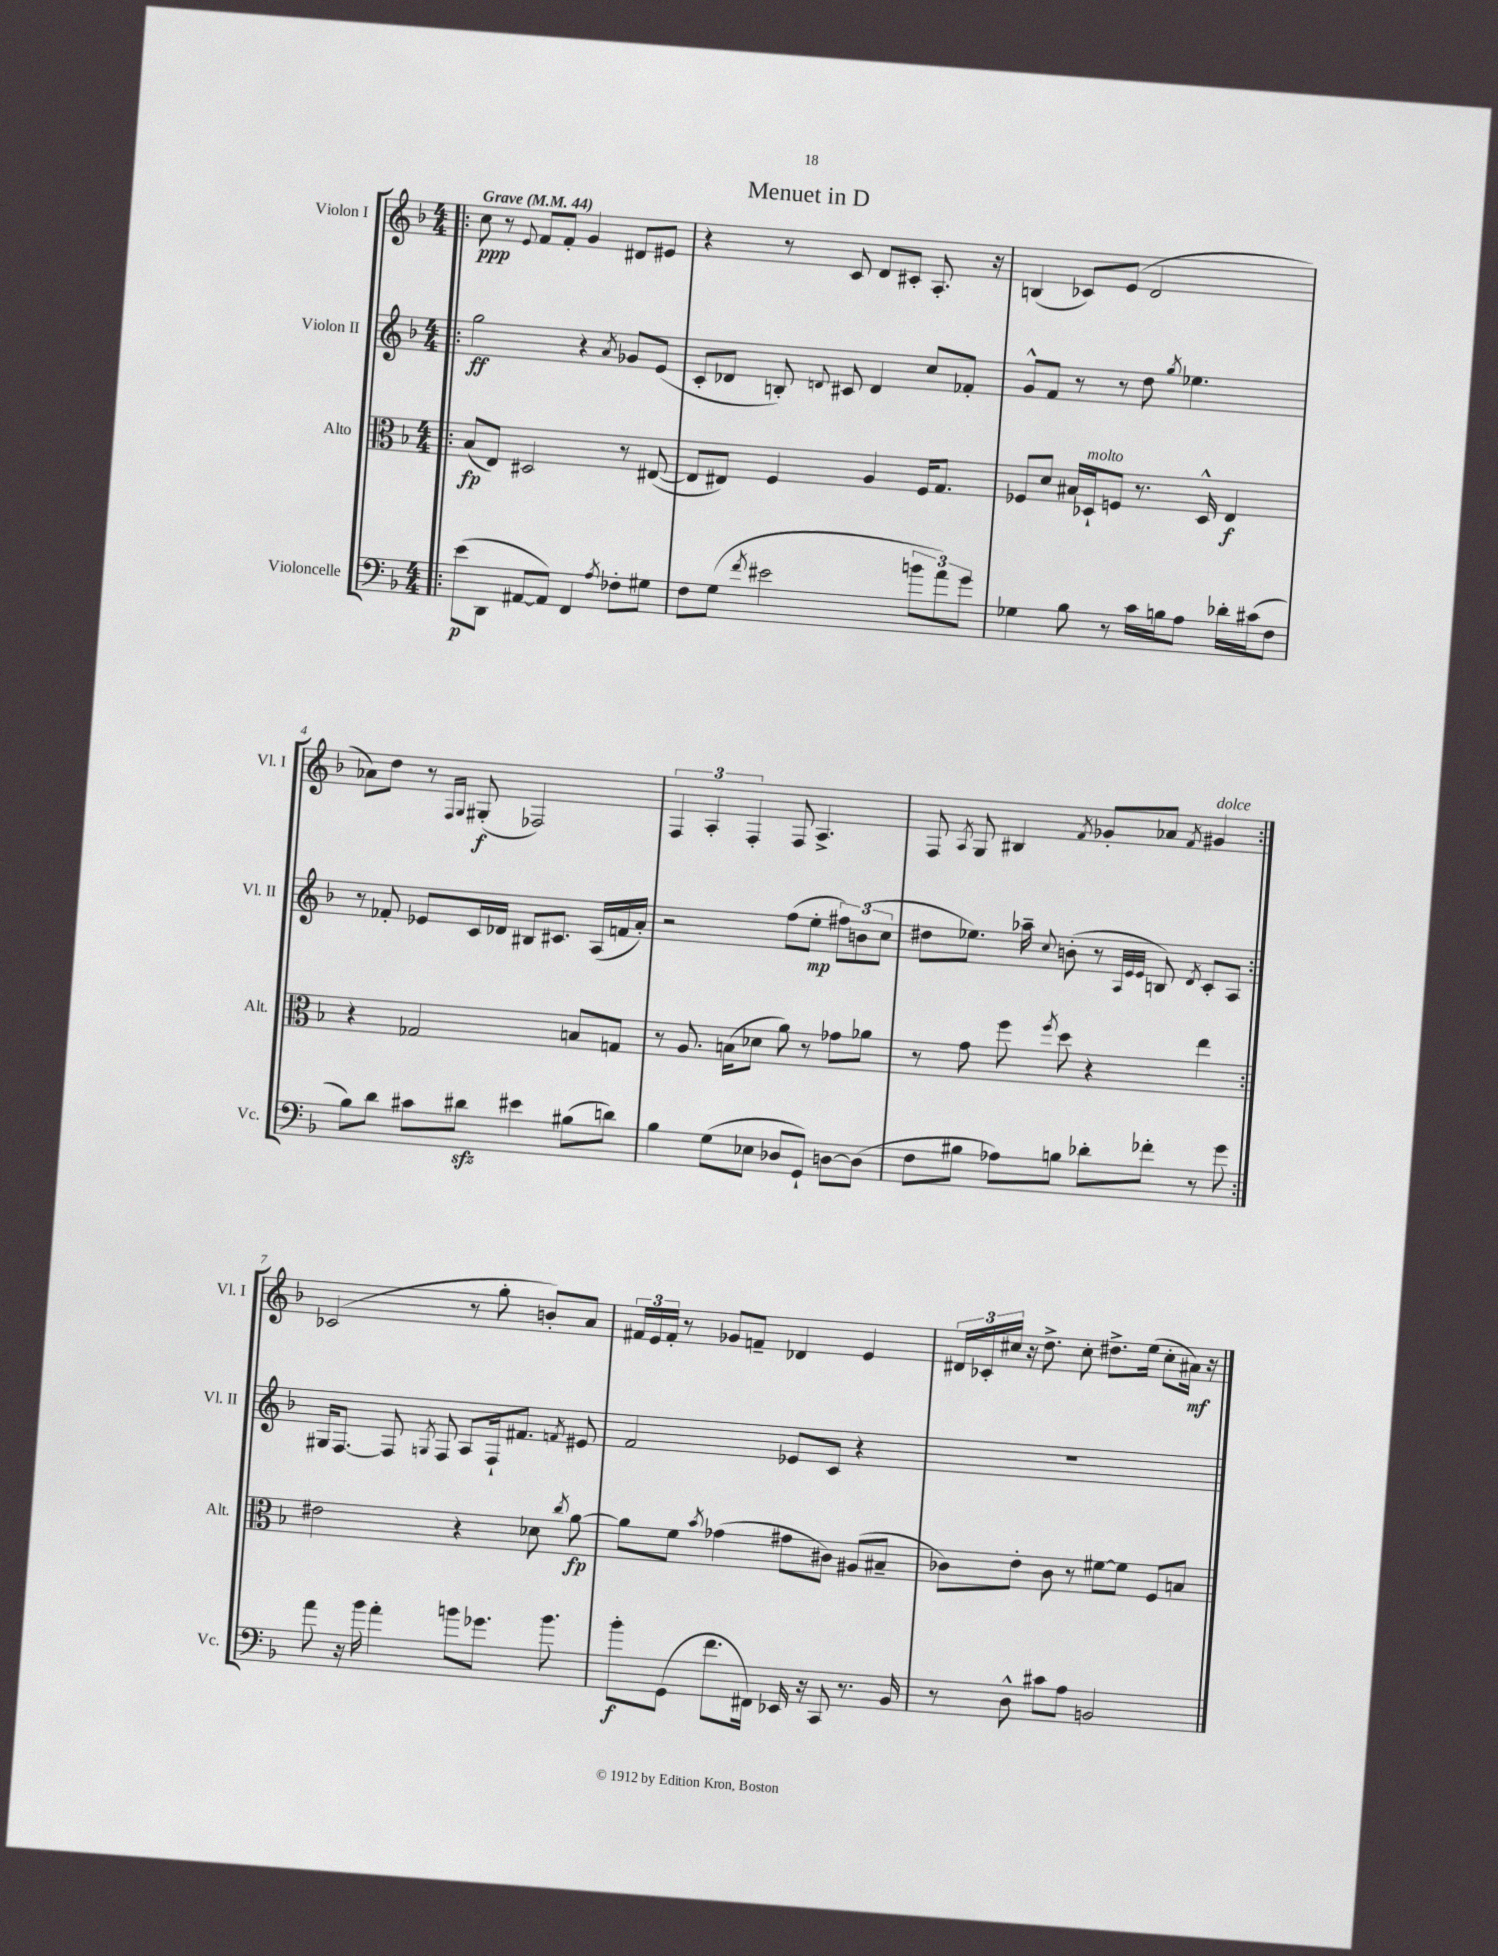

**kern	**dynam	**kern	**dynam	**kern	**dynam	**kern	**dynam
*part4	*part4	*part3	*part3	*part2	*part2	*part1	*part1
*staff4	*staff4	*staff3	*staff3	*staff2	*staff2	*staff1	*staff1
*I"Violoncelle	*	*I"Alto	*	*I"Violon II	*	*I"Violon I	*
*I'Vc.	*	*I'Alt.	*	*I'Vl. II	*	*I'Vl. I	*
*clefF4	*	*clefC3	*	*clefG2	*	*clefG2	*
*k[b-]	*	*k[b-]	*	*k[b-]	*	*k[b-]	*
*M4/4	*	*M4/4	*	*M4/4	*	*M4/4	*
*MM44	*	*MM44	*	*MM44	*	*MM44	*
=1!|:	=1!|:	=1!|:	=1!|:	=1!|:	=1!|:	=1!|:	=1!|:
!	!	!	!	!	!	!LO:TX:a:B:t=Grave	!
(8e\L	p	(8B-/L	fp	2gg\	ff	8cc\	ppp
8DD\J	.	8E/J)	.	.	.	8r	.
.	.	.	.	.	.	8qqe/	.
[8AA#X/L	.	2D#X/	.	.	.	8f/L	.
8AA#/J])	.	.	.	.	.	8f'/J	.
4FF/	.	.	.	4r	.	4g/	.
8qA/	.	.	.	8qa/	.	.	.
8F-X'\L	.	8r	.	8g-X/L	.	8d#X/L	.
8G#X\J	.	([8E#X/	.	(8e/J	.	8e#X/J	.
=2	=2	=2	=2	=2	=2	=2	=2
8F\L	.	8E#/L]	.	8c'/L	.	4r	.
(8G\J	.	8E#X/J)	.	8d-X/J	.	.	.
8qf/	.	.	.	.	.	.	.
2e#X\	.	4F/	.	8Bn'/)	.	8r	.
.	.	.	.	8qqdn/	.	.	.
.	.	.	.	8c#X/	.	8c/	.
.	.	4A/	.	4d/	.	8d/L	.
.	.	.	.	.	.	8c#X'/J	.
12bn\L	.	16F/KL	.	8cc/L	.	8.A'/	.
.	.	8.G/J	.	.	.	.	.
12a\)	.	.	.	.	.	.	.
.	.	.	.	8f-X'/J	.	.	.
12g\J	.	.	.	.	.	.	.
.	.	.	.	.	.	16r	.
=3	=3	=3	=3	=3	=3	=3	=3
4G-X\	.	8F-X/L	.	8g^^/L	.	(4Bn/	.
.	.	8d/J	.	8f/J	.	.	.
8B-\	.	16B#X/LL	.	8r	.	8c-X/L)	.
!	!	!LO:TX:a:i:t=molto	!	!	!	!	!
.	.	16D-X`/J	.	.	.	.	.
8r	.	8Fn/J	.	8r	.	(8e/J	.
16c\LL	.	8.r	.	8dd\	.	2d/	.
16Bn\J	.	.	.	.	.	.	.
.	.	.	.	8qgg/	.	.	.
8A\J	.	.	.	4.ee-X\	.	.	.
.	.	16D-^^/	.	.	.	.	.
16d-X'\LL	.	4E/	f	.	.	.	.
(16c#X\J	.	.	.	.	.	.	.
8F\J	.	.	.	.	.	.	.
!!LO:LB:g=z
=4	=4	=4	=4	=4	=4	=4	=4
8B-\L)	.	4r	.	8r	.	8a-X\L)	.
8d\J	.	.	.	8f-X'/	.	8dd\J	.
8c#X\L	.	2G-X/	.	8e-X/L	.	8r	.
.	.	.	.	.	.	16qqF/LL	.
.	.	.	.	.	.	16qqG/JJ	.
8d#Xzz\J	.	.	.	16c/L	.	(8G#X'/	f
.	.	.	.	16d-X/JJ	.	.	.
4e#X\	.	.	.	8B#X/L	.	2F-X/)	.
.	.	.	.	8.c#X/J	.	.	.
(8B#X\L	.	8Bn/L	.	.	.	.	.
.	.	.	.	(16A/LL	.	.	.
8dn\J)	.	8Gn/J	.	16fn/	.	.	.
.	.	.	.	16a'/JJ)	.	.	.
=5	=5	=5	=5	=5	=5	=5	=5
4B-\	.	8r	.	2r	.	6F/	.
.	.	8.A/	.	.	.	.	.
.	.	.	.	.	.	6A'/	.
(8G\L	.	.	.	.	.	.	.
.	.	(16Bn\KL	.	.	.	.	.
.	.	.	.	.	.	6F'/	.
8E-X\J	.	8d-X\J	.	.	.	.	.
8D-X/L	.	8a\)	.	(8ff\L	.	8F/	.
8GG`/J)	.	8r	.	8ee'\J	mp	4.A^/	.
[8Dn\L	.	8g-X\L	.	12ff#X\L)	.	.	.
.	.	.	.	(12bn\	.	.	.
(8D\J]	.	8a-X\J	.	.	.	.	.
.	.	.	.	12cc\J	.	.	.
=6	=6	=6	=6	=6	=6	=6	=6
8F\L	.	8r	.	8dd#X\L	.	8F/	.
.	.	.	.	.	.	8qA/	.
8B#X\J	.	8g\	.	8.ee-X\J)	.	8G/	.
8A-X\L)	.	8ff\	.	.	.	4B#X/	.
.	.	.	.	16aa-X~\	.	.	.
.	.	8qff/	.	8qqcc/	.	.	.
8Bn\J	.	8dd\	.	(8bn'\	.	.	.
.	.	.	.	.	.	8qf/	.
8d-X'\L	.	4r	.	8r	.	8g-X'/L	.
.	.	.	.	32qqA/LLL	.	.	.
.	.	.	.	32qqe/	.	.	.
.	.	.	.	32qqe/JJJ	.	.	.
8f-X'\J	.	.	.	8Bn/)	.	8a-X/J	.
.	.	.	.	8qd/	.	8qf/	.
!	!	!	!	!	!	!LO:TX:a:i:t=dolce	!
8r	.	4ee\	.	8c'/L	.	4g#X/	.
8g\	.	.	.	8A/J	.	.	.
!!LO:LB:g=z
=7:|!	=7:|!	=7:|!	=7:|!	=7:|!	=7:|!	=7:|!	=7:|!
8a\	.	2e#X\	.	16G#X/KL	.	(2c-X/	.
.	.	.	.	[8.F/J	.	.	.
16r	.	.	.	.	.	.	.
16b-\	.	.	.	.	.	.	.
4a'\	.	.	.	8F/]	.	.	.
.	.	.	.	8qGn/	.	.	.
.	.	.	.	8F/	.	.	.
8bn\L	.	4r	.	8A/L	.	8r	.
8.g-X\J	.	.	.	16F`/k	.	8gg'\	.
.	.	.	.	8.f#X/J	.	.	.
.	.	8d-X\	.	.	.	8bn'/L)	.
8.b\	.	.	.	.	.	.	.
.	.	8qcc/	.	8qfn/	.	.	.
.	.	[8a\	fp	8e#X/	.	8a/J	.
=8	=8	=8	=8	=8	=8	=8	=8
8b-'\L	f	8a\L]	.	2f/	.	24f#X/LL	.
.	.	.	.	.	.	24e/	.
.	.	.	.	.	.	24f#'/JJ	.
(8GG\J	.	8f\J	.	.	.	8r	.
.	.	8qb-/	.	.	.	.	.
8.f\L	.	(4g-X\	.	.	.	8g-X/L	.
.	.	.	.	.	.	8fn~/J	.
16FF#X\Jk)	.	.	.	.	.	.	.
16EE-X/	.	8g#X\L	.	8e-X/L	.	4d-X/	.
16r	.	.	.	.	.	.	.
8CC/	.	8c#X\J)	.	8c/J	.	.	.
8.r	.	(8A#X/L	.	4r	.	4e/	.
.	.	8B#X~/J	.	.	.	.	.
16BB-/	.	.	.	.	.	.	.
=9	=9	=9	=9	=9	=9	=9	=9
8r	.	8c-X\L)	.	1r	.	24d#X/LL	.
.	.	.	.	.	.	24c-X'/	.
.	.	.	.	.	.	24cc#X/JJ	.
8D^^\	.	8e'\J	.	.	.	16r	.
.	.	.	.	.	.	8.dd^\	.
8c#X\L	.	8c-\	.	.	.	.	.
8A\J	.	8r	.	.	.	8cc#'\	.
2BBn/	.	[8f#X\L	.	.	.	8.dd#X^\L	.
.	.	8f#\J]	.	.	.	.	.
.	.	.	.	.	.	(16ee\Jk	.
.	.	8F/L	.	.	.	8cc#'\L	.
.	.	8Bn/J	.	.	.	16a#X\Jk)	mf
.	.	.	.	.	.	16r	.
==	==	==	==	==	==	==	==
*-	*-	*-	*-	*-	*-	*-	*-
